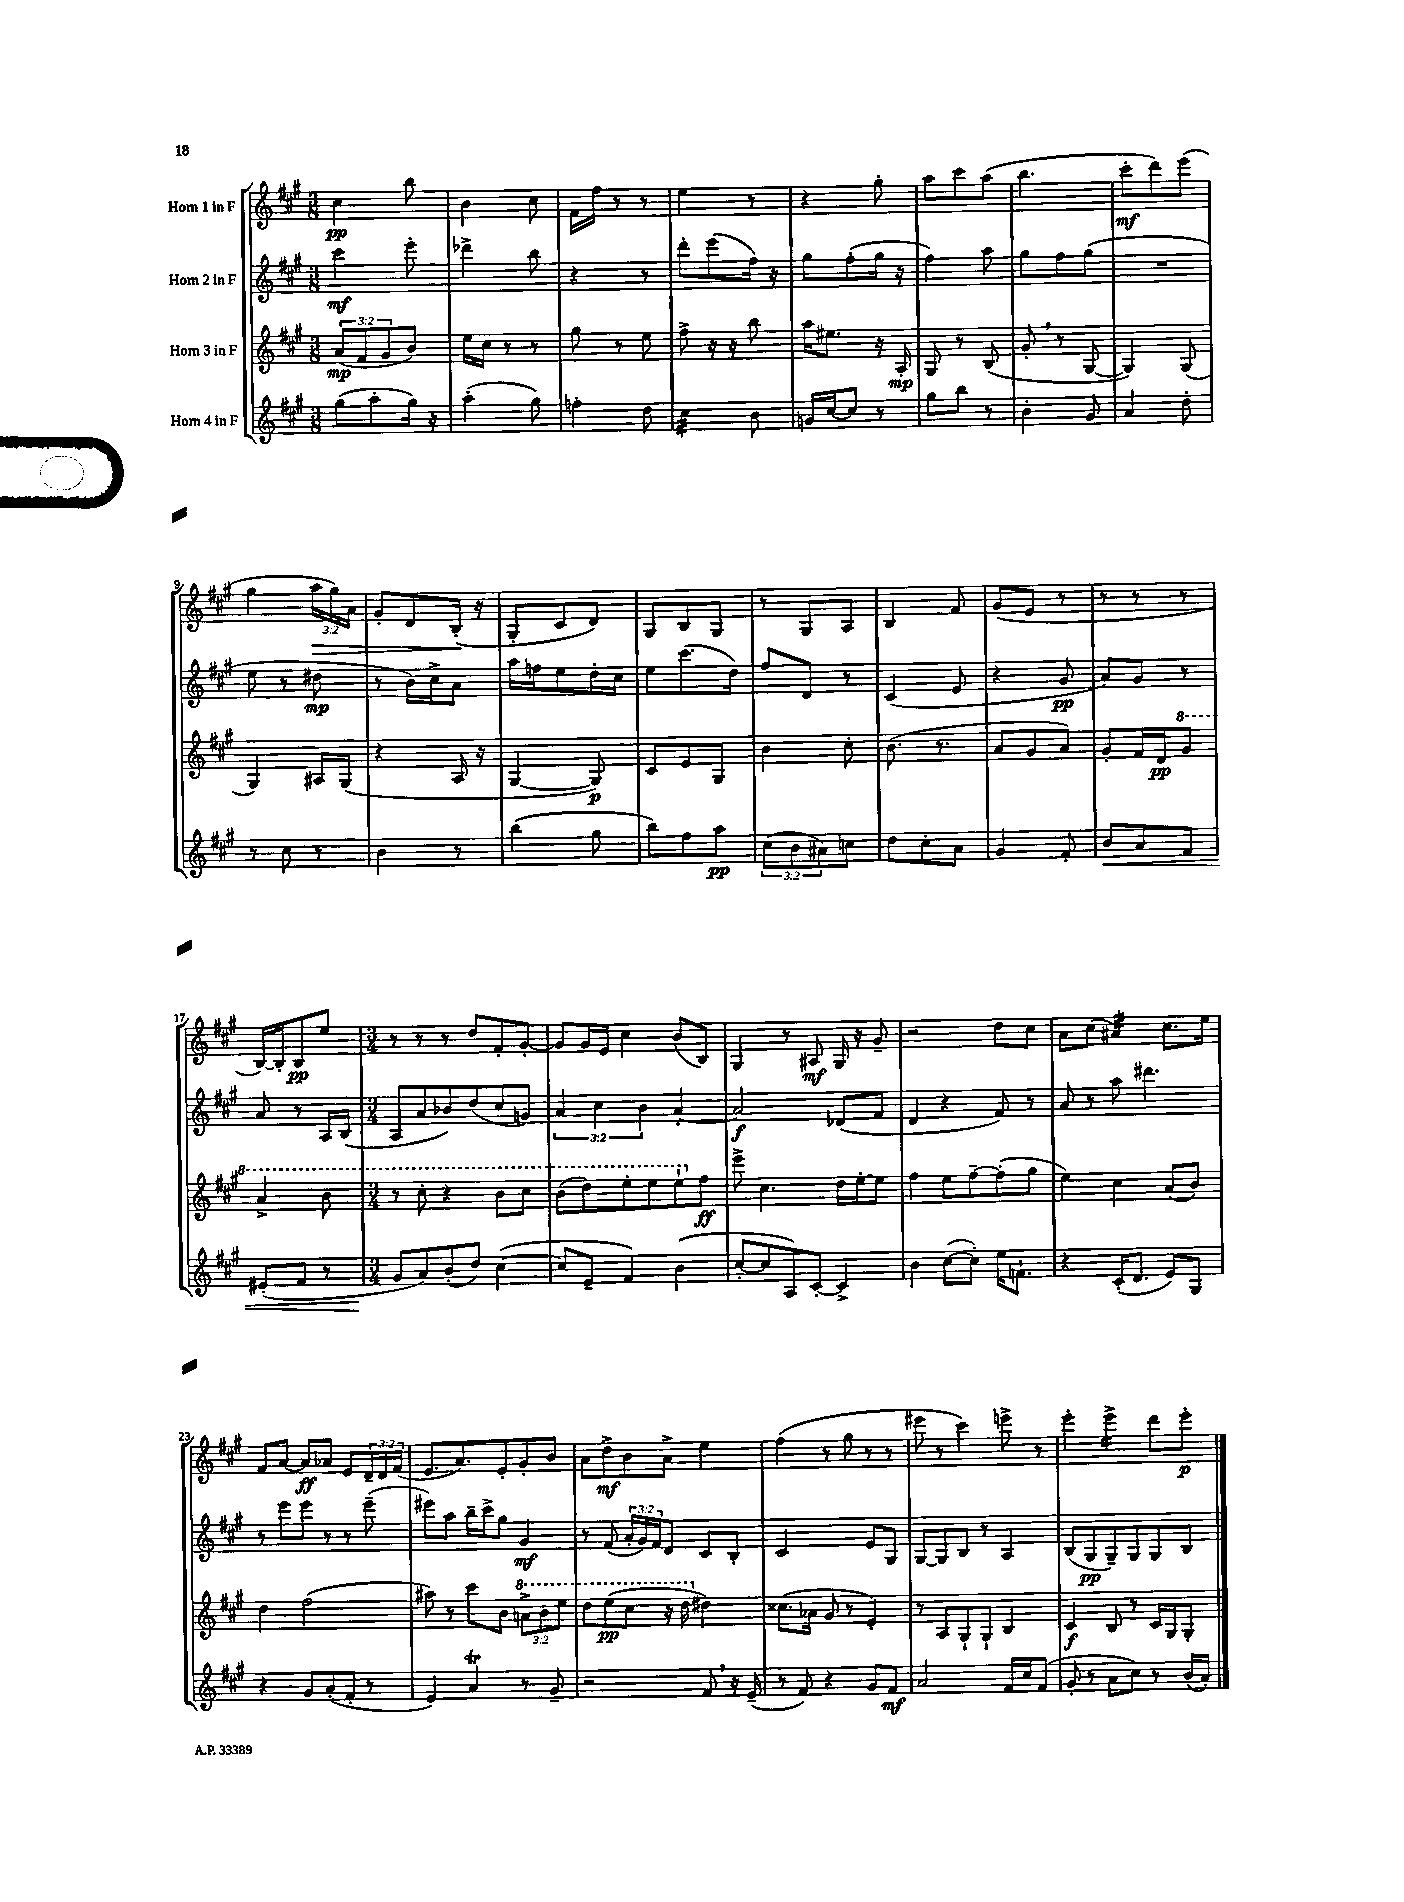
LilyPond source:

<<
\new StaffGroup <<
\new Staff = "s0" \with { instrumentName = "Horn 1 in F" } {
    \clef treble \key a \major \numericTimeSignature \time 3/8 \override Staff.TupletNumber.text = #tuplet-number::calc-fraction-text
    cis''4\pp b''8 |
    b'4 cis''8 |
    fis'16 fis''16 r8 r8 |
    e''4 r8 |
    r4 gis''8-. |
    a''8 cis'''8 a''8( |
    b''4. |
    cis'''8-.\mf d'''8) e'''8( |
    gis''4 \tuplet 3/2 { a''16\> gis''16) a'16 } |
    gis'8-. d'8 b16-.\!( r16 |
    gis8-. cis'8 d'8) |
    gis8 b8 gis8 |
    r8 gis8 a8 |
    b4 fis'8 |
    gis'8( e'8 r8 |
    r8 r8 r8 |
    b16~) b16-. b8\pp e''8 |
    \numericTimeSignature \time 3/4 r8 r8 r8 d''8 fis'8-. gis'8~-. |
    gis'8 gis'16 e'16 cis''4 b'8( b8) |
    gis4 r8 ais8\mf gis16 r16 gis'8-- |
    r2 d''8 cis''8 |
    a'8 cis''8( ais'4:32) cis''8. e''16 |
    fis'8 a'8~ a'8\ff aes'8 e'8 \tuplet 3/2 { d'16-- d'16 fis'16( } |
    e'8. a'8.) e'8-. gis'8-. b'8 |
    a'8 d''8->\mf b'8 a'8-> e''4 |
    fis''4( r8 gis''8 r8 r8 |
    eis'''8 r8 cis'''4) e'''8-> r8 |
    e'''4-. e'''4:16-> d'''8 e'''8-.\p \bar "|." |
}
\new Staff = "s1" \with { instrumentName = "Horn 2 in F" } {
    \clef treble \key a \major \numericTimeSignature \time 3/8 \override Staff.TupletNumber.text = #tuplet-number::calc-fraction-text
    cis'''4\mf e'''8-. |
    des'''4-> b''8 |
    r4 r8 |
    d'''8-. e'''8( fis''16) r16 |
    gis''8 fis''8-.( gis''16 r16 |
    fis''4) a''8 |
    gis''8 fis''8 gis''8( |
    R4. |
    e''8 r8 dis''8\mp |
    r8 b'16) cis''16-> a'8 |
    a''16 f''16 e''8 d''16-. cis''16 |
    e''8 cis'''8.( d''16) |
    fis''8 d'8 r8 |
    cis'4( e'8 |
    r4 gis'8\pp |
    a'8) gis'8 r8 |
    a'8 r8 a16 b16( |
    \numericTimeSignature \time 3/4 a8 a'8 bes'8) d''8( cis''8 g'8) |
    \tuplet 3/2 { a'4 cis''4 b'4 } a'4~-. |
    a'2\f des'8( fis'8 |
    d'4 r4 fis'8) r8 |
    a'8 r8 a''8 dis'''4. |
    r8 e'''8 e'''8 r8 r8 e'''8--( |
    eis'''8) a''8 b''16-- cis'''16-> gis''8 gis'4\mf |
    r8 fis'8( \tuplet 3/2 { a'16-. gis'16) fis'16 } d'8 cis'8 b8-. |
    cis'2 e'8 gis8 |
    gis8~ gis8 b8 r8 a4 |
    b8( gis8\pp gis8--) gis8 gis8 b8 \bar "|." |
}
\new Staff = "s2" \with { instrumentName = "Horn 3 in F" } {
    \clef treble \key a \major \numericTimeSignature \time 3/8 \override Staff.TupletNumber.text = #tuplet-number::calc-fraction-text
    \tuplet 3/2 { a'8\mp( fis'8 gis'8 } b'8) |
    e''16 cis''16 r8 r8 |
    gis''8 r8 e''8 |
    fis''8-> r16 r16 b''8 |
    a''16 eis''8. r16 a16-.\mp |
    gis8 r8 b8( |
    gis'8-. \breathe r8 gis8~ |
    gis4) gis8( |
    gis4) ais16 gis16( |
    r4 a16 r16 |
    gis4~ gis8\p) |
    cis'8 e'8 gis8 |
    b'4 cis''8-. |
    b'8.( r8. |
    a'8 gis'8 a'8) |
    gis'8-. fis'16 d'16\pp \ottava #1 gis''8 |
    a''4-> b''8 |
    \numericTimeSignature \time 3/4 r8 cis'''8-. r4 b''8 cis'''8 |
    b''8( d'''8) e'''8-. e'''8 e'''8-! \ottava #0 fis''8\ff |
    e'''8-> cis''4. d''16 e''16~-. e''8 |
    fis''4 e''8 fis''8~-- fis''8-.( gis''8 |
    e''4) cis''4 a'8( b'8) |
    d''4 fis''2( |
    ais''8) r8 cis'''8 b'8 \tuplet 3/2 { \ottava #1 a''8-> b''8 e'''8 } |
    d'''8 e'''8\pp( cis'''8 r16 d'''16 \ottava #0 dis''4) |
    cisis''8.( aes'16 gis'8 r8 e'4-.) |
    r8 a8 gis8-! gis8-! b4 |
    cis'4\f b8 r8 cis'16 gis16 gis8-. \bar "|." |
}
\new Staff = "s3" \with { instrumentName = "Horn 4 in F" } {
    \clef treble \key a \major \numericTimeSignature \time 3/8 \override Staff.TupletNumber.text = #tuplet-number::calc-fraction-text
    gis''8( a''8-. gis''16) r16 |
    a''4-.( gis''8) |
    f''4-. d''8 |
    cis''4:32 b'8 |
    g'16 cis''16~ cis''8 r8 |
    gis''8 b''8 r8 |
    b'4-. gis'8 |
    a'4 d''8-. |
    r8 cis''8 r8 |
    b'4 r8 |
    b''4( gis''8 |
    b''8) fis''8 a''8\pp |
    \tuplet 3/2 { cis''8( b'8 ais'8) } c''8 |
    d''8 cis''8-. a'8 |
    gis'4 fis'8-. |
    b'8\< a'8 fis'8 |
    eis'8-.( fis'8 r8 |
    \numericTimeSignature \time 3/4 gis'8\! a'8) b'8-.( d''8) cis''4~( |
    cis''8 e'8-- fis'4) b'4( |
    cis''8~-. cis''8 a8) cis'8~-. cis'4-> |
    b'4 cis''8~( cis''8-.) e''16 f'8.-! |
    r4 cis'16-.( d'8. e'8) gis8 |
    r4 gis'8 a'8-.( fis'8-. r8 |
    e'4) a'4\trill r8 gis'8-- |
    r2 fis'8 \breathe r16 e'16--( |
    r8 fis'8) r4 gis'8 fis'8\mf |
    a'2 fis'16 cis''16 fis'8( |
    gis'8-. r8 a'8 cis''8) r8 b'16( a'16-.) \bar "|." |
}
>>
>>
